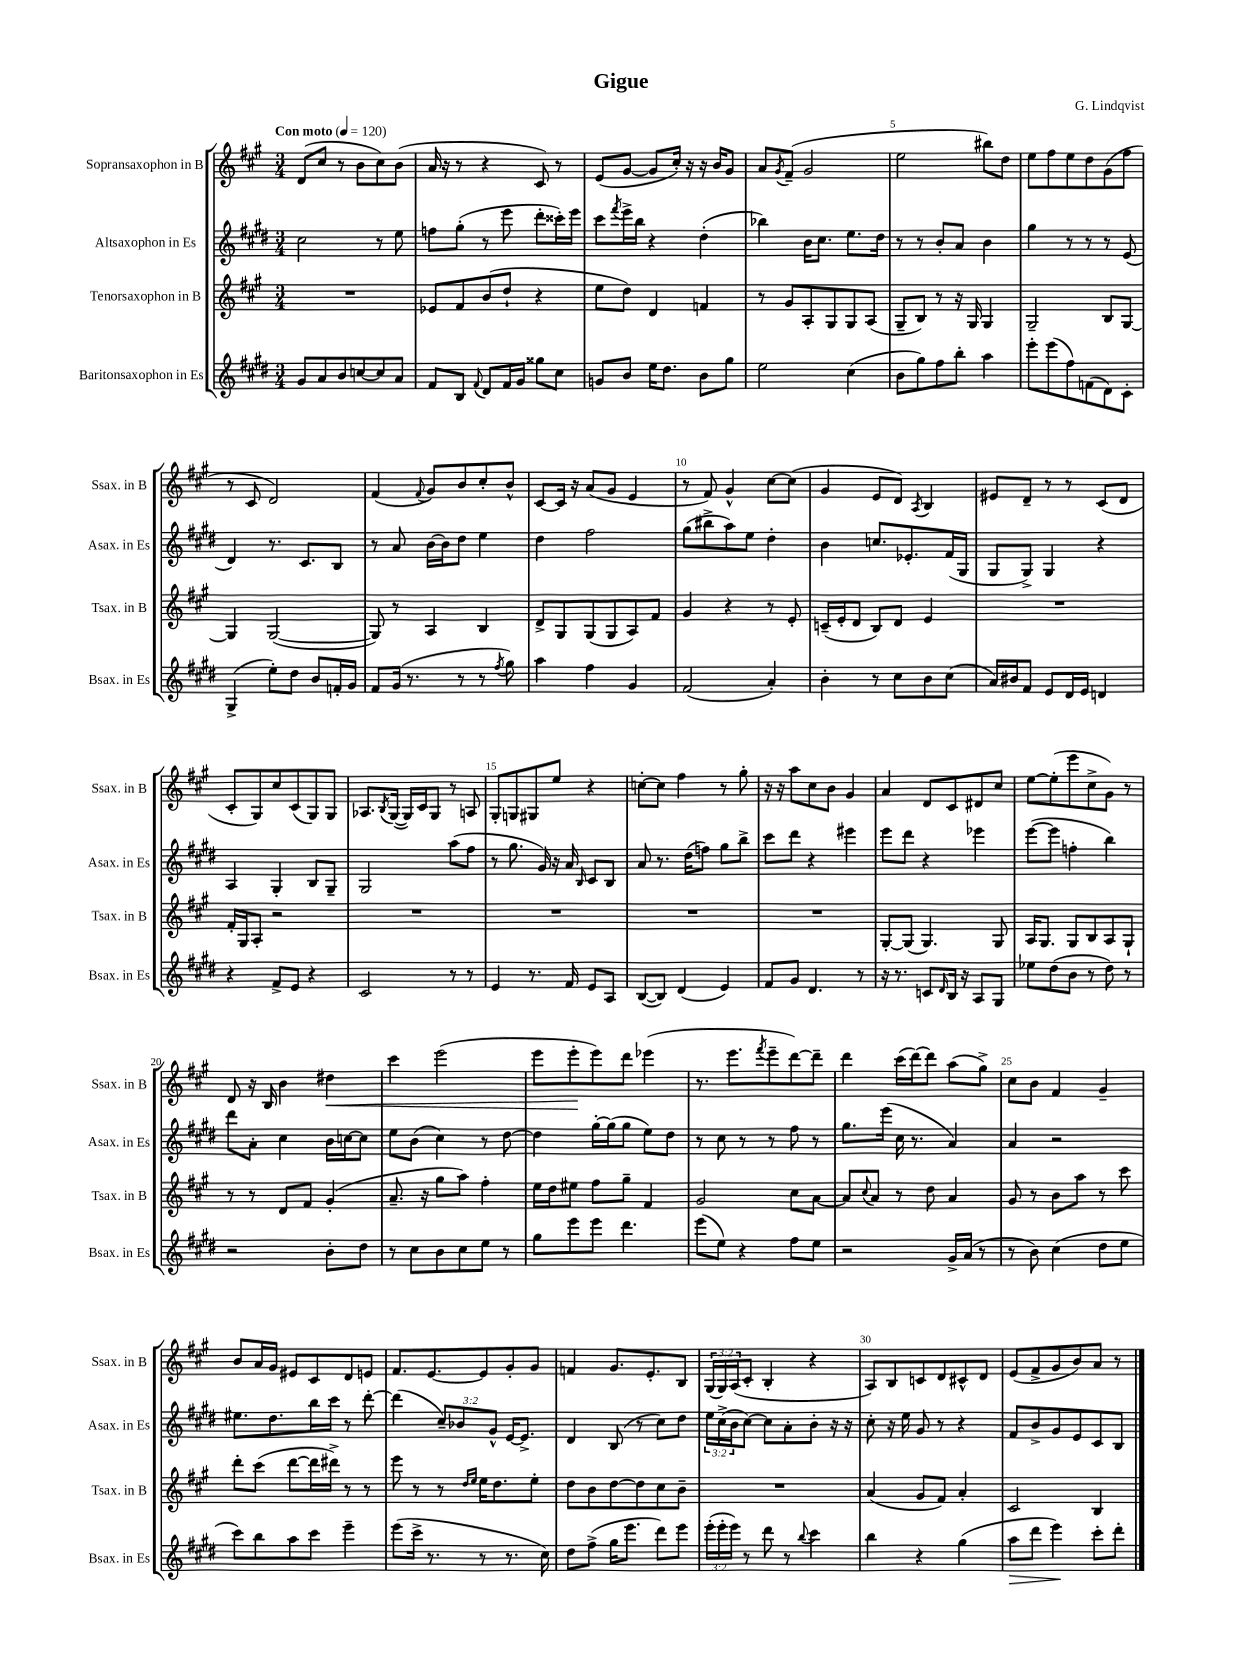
\header { title = "Gigue" composer = "G. Lindqvist" }
<<
\new StaffGroup <<
\new Staff = "s0" \with { instrumentName = "Sopransaxophon in B" shortInstrumentName = "Ssax. in B" } {
    \clef treble \key a \major \numericTimeSignature \time 3/4 \override Staff.TupletNumber.text = #tuplet-number::calc-fraction-text \tempo "Con moto" 4 = 120
    d'8( cis''8 r8 b'8 cis''8) b'8( |
    a'16 r16 r8 r4 cis'8) r8 |
    e'8( gis'8~ gis'8 cis''16-.) r16 r16 b'16 gis'8 |
    a'8 \acciaccatura { gis'8 } fis'8--( gis'2 |
    e''2 bis''8) d''8 |
    e''8 fis''8 e''8 d''8 gis'8( fis''8 |
    r8 cis'8 d'2) |
    fis'4( \appoggiatura { fis'8 } gis'8) b'8 cis''8-. b'8-^ |
    cis'8~ cis'16 r16 a'8( gis'8 e'4 |
    r8 fis'8) gis'4-^ cis''8~ cis''8( |
    gis'4 e'8 d'8) \acciaccatura { a8 } b4 |
    eis'8 d'8-- r8 r8 cis'8( d'8 |
    cis'8-. gis8) cis''8 cis'8( gis8) gis8 |
    aes8. \acciaccatura { b8 } gis16~( gis16) cis'16 gis8 r8 a8 |
    gis8-. g8 gis8 e''8 r4 |
    c''8~-. c''8 fis''4 r8 gis''8-. |
    r16 r16 a''8 cis''8 b'8 gis'4 |
    a'4 d'8 cis'8 dis'8 cis''8 |
    e''8~ e''8-.( e'''8 cis''8-> gis'8) r8 |
    d'8 r16 b16 b'4 dis''4\< |
    cis'''4 e'''2( |
    e'''8 e'''8-.\! e'''8) d'''8 ees'''4( |
    r8. e'''8. \acciaccatura { fis'''8 } e'''8-- d'''8~) d'''8-- |
    d'''4 cis'''16( d'''16~) d'''8 a''8( gis''8->) |
    cis''8 b'8 fis'4 gis'4-- |
    b'8 a'16 gis'16 eis'8 cis'8 d'8 e'8 |
    fis'8. e'8.~ e'8 gis'8-. gis'8 |
    f'4 gis'8. e'8.-. b8 |
    \tuplet 3/2 { gis16( gis16) a16( } cis'8-. b4-. r4 |
    a8) b8 c'8 d'8 cis'8-^ d'8 |
    e'8( fis'8-> gis'8 b'8) a'8 r8 \bar "|." |
}
\new Staff = "s1" \with { instrumentName = "Altsaxophon in Es" shortInstrumentName = "Asax. in Es" } {
    \clef treble \key e \major \numericTimeSignature \time 3/4 \override Staff.TupletNumber.text = #tuplet-number::calc-fraction-text
    cis''2 r8 e''8 |
    f''8 gis''8-.( r8 e'''8 dis'''8-. cisis'''16-.) e'''16 |
    cis'''8 \acciaccatura { fis'''8 } e'''16-> b''16 r4 dis''4-.( |
    bes''4) b'16 cis''8. e''8. dis''16 |
    r8 r8 b'8-. a'8 b'4 |
    gis''4 r8 r8 r8 e'8( |
    dis'4) r8. cis'8. b8 |
    r8 a'8 b'16~ b'16 dis''8 e''4 |
    dis''4 fis''2 |
    gis''8( bis''8-> a''8) e''8 dis''4-. |
    b'4 c''8. ees'8.-. fis'16( gis16 |
    gis8 gis8->) gis4 r4 |
    a4 gis4-. b8 gis8-- |
    gis2 a''8( fis''8 |
    r8 gis''8. gis'16) r16 a'16 \grace { b16 } cis'8 b8 |
    a'8 r8. dis''16( f''8) gis''8 b''8-> |
    cis'''8 dis'''8 r4 eis'''4 |
    e'''8 dis'''8 r4 ees'''4 |
    e'''8~( e'''8 f''4-. b''4) |
    dis'''8 a'8-. cis''4 b'16 c''16~ c''8 |
    e''8 b'8( cis''4) r8 dis''8~ |
    dis''4 gis''16~-. gis''16( gis''8 e''8) dis''8 |
    r8 cis''8 r8 r8 fis''8 r8 |
    gis''8. e'''16( cis''16 r8. a'4) |
    a'4 r2 |
    eis''8. dis''8. b''16 cis'''16 r8 dis'''8~-. |
    dis'''4( \tuplet 3/2 { cis''8--) bes'8 gis'8-^ } e'16~ e'8.-> |
    dis'4 b8( r8 cis''8) dis''8 |
    \tuplet 3/2 { e''16 cis''16->( b'16 } cis''8~) cis''8 a'8-. b'8-. r16 r16 |
    cis''8-. r16 e''16 gis'8 r8 r4 |
    fis'8 b'8-> gis'8 e'8 cis'8 b8 \bar "|." |
}
\new Staff = "s2" \with { instrumentName = "Tenorsaxophon in B" shortInstrumentName = "Tsax. in B" } {
    \clef treble \key a \major \numericTimeSignature \time 3/4
    R2. |
    ees'8 fis'8 b'8( d''8-! r4 |
    e''8 d''8) d'4 f'4 |
    r8 gis'8 a8-. gis8 gis8 a8( |
    gis8-- b8) r8 r16 gis16 gis4 |
    gis2-- b8 gis8~ |
    gis4 gis2~( |
    gis8) r8 a4 b4 |
    d'8-> gis8 gis8( gis8 a8) fis'8 |
    gis'4 r4 r8 e'8-. |
    c'16--( e'16-. d'8 b8) d'8 e'4 |
    R2. |
    fis'16-. gis16 a8-. r2 |
    R2. |
    R2. |
    R2. |
    R2. |
    gis8~-. gis8( gis4.) gis8 |
    a16 gis8. gis8 b8 a8 gis8-! |
    r8 r8 d'8 fis'8 gis'4-.( |
    a'8.-- r16 gis''8 a''8) fis''4-. |
    e''16 d''16 eis''8 fis''8 gis''8-- fis'4 |
    gis'2 cis''8 a'8~ |
    a'8 \appoggiatura { cis''8 } a'8 r8 d''8 a'4 |
    gis'8 r8 b'8 a''8 r8 cis'''8 |
    d'''8-. cis'''8( d'''8~ d'''16 dis'''16->) r8 r8 |
    e'''8 r8 r8 \grace { d''16 e''16 } e''16 d''8. e''8-. |
    d''8 b'8 d''8~ d''8 cis''8 b'8-- |
    R2. |
    a'4( gis'8 fis'8) a'4-. |
    cis'2 b4 \bar "|." |
}
\new Staff = "s3" \with { instrumentName = "Baritonsaxophon in Es" shortInstrumentName = "Bsax. in Es" } {
    \clef treble \key e \major \numericTimeSignature \time 3/4 \override Staff.TupletNumber.text = #tuplet-number::calc-fraction-text
    gis'8 a'8 b'8 c''8~ c''8 a'8 |
    fis'8 b8 \appoggiatura { fis'8 } dis'8 fis'16 gis'16 gisis''8 cis''8 |
    g'8 b'8 e''16 dis''8. b'8 gis''8 |
    e''2 cis''4( |
    b'8 gis''8) fis''8 b''8-. a''4 |
    e'''8-. e'''8( fis''8) f'8( dis'8) cis'8-. |
    gis4->( e''8-.) dis''8 b'8 f'16-. gis'16 |
    fis'8 gis'16( r8. r8 r8 \acciaccatura { fis''8 } gis''8) |
    a''4 fis''4 gis'4 |
    fis'2( a'4-.) |
    b'4-. r8 cis''8 b'8 cis''8( |
    a'16) bis'16 fis'8 e'8 dis'16 e'16 d'4 |
    r4 fis'8-> e'8 r4 |
    cis'2 r8 r8 |
    e'4 r8. fis'16 e'8 a8 |
    b8~( b8) dis'4( e'4) |
    fis'8 gis'8 dis'4. r8 |
    r16 r8. c'8 \grace { dis'16 } b16 r16 a8 gis8 |
    ees''8 dis''8( b'8 r8 dis''8) r8 |
    r2 b'8-. dis''8 |
    r8 cis''8 b'8 cis''8 e''8 r8 |
    gis''8 e'''8 e'''8 dis'''4. |
    e'''8( e''8) r4 fis''8 e''8 |
    r2 gis'16-> a'16( r8 |
    r8 b'8) cis''4( dis''8 e''8 |
    cis'''8) b''8 a''8 cis'''8 e'''4-- |
    e'''8( cis'''16-> r8. r8 r8. cis''16) |
    dis''8 fis''8->( gis''16 e'''8. dis'''8) e'''8 |
    \tuplet 3/2 { e'''16-.( e'''16-. e'''16) } r8 dis'''8 r8 \appoggiatura { b''8 } cis'''4 |
    b''4 r4 gis''4( |
    a''8\> dis'''8 e'''4\!) cis'''8-. dis'''8-. \bar "|." |
}
>>
>>
\layout { \context { \Score \override BarNumber.break-visibility = ##(#f #t #t) barNumberVisibility = #(every-nth-bar-number-visible 5) } }
